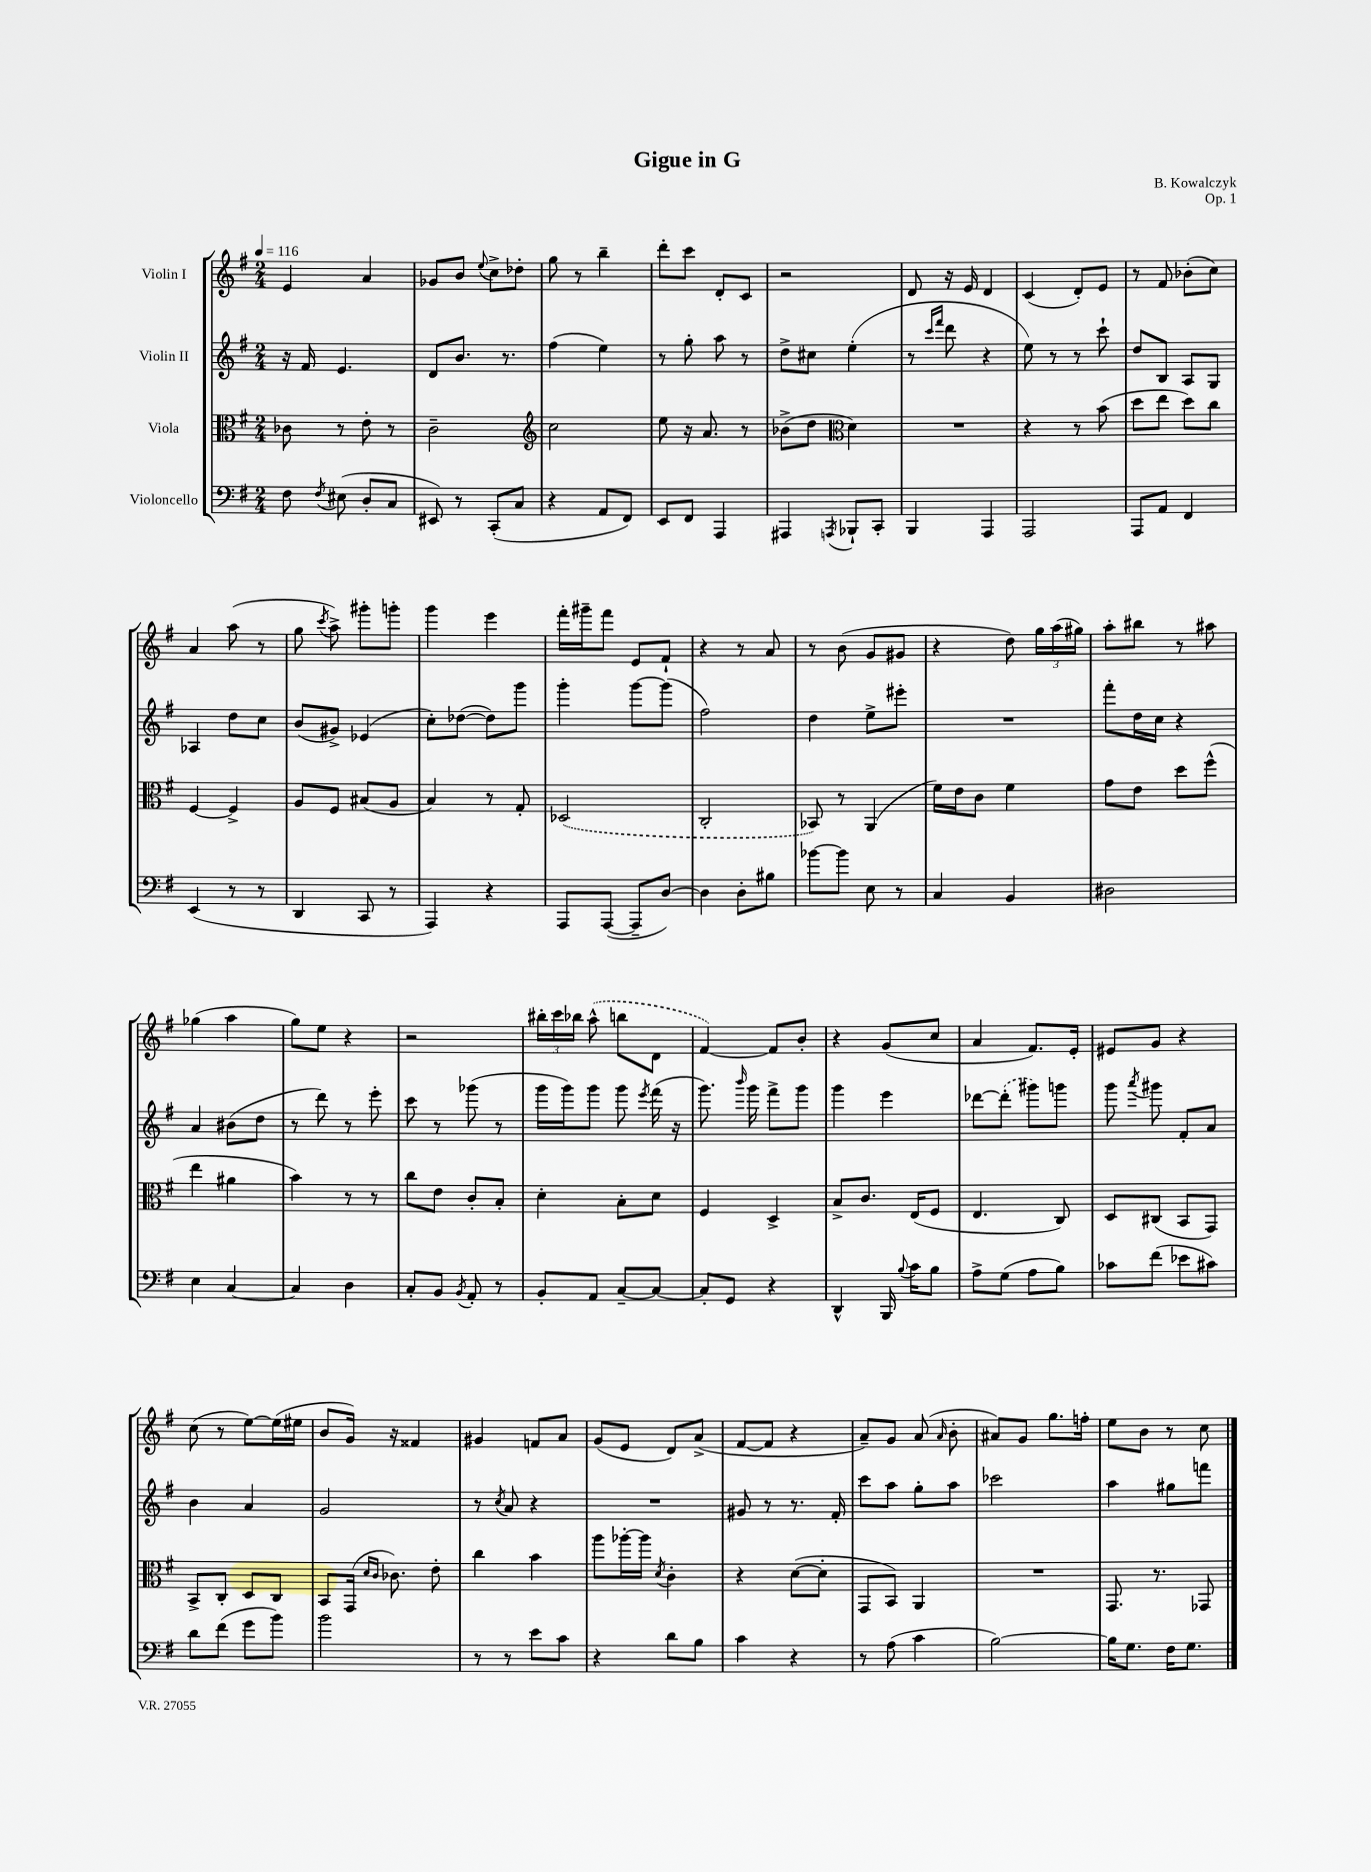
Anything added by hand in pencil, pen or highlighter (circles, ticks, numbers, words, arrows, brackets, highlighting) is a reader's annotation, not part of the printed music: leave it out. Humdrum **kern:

**kern	**kern	**kern	**kern
*staff4	*staff3	*staff2	*staff1
*clefF4	*clefC3	*clefG2	*clefG2
*k[f#]	*k[f#]	*k[f#]	*k[f#]
*M2/4	*M2/4	*M2/4	*M2/4
*MM116	*MM116	*MM116	*MM116
8F#	8c-	16r	4e
.	.	16f#	.
8qF#	.	.	.
(8E#	8r	4.e	.
8D'	8e'	.	4a
8C	8r	.	.
=	=	=	=
8EE#)	2c~	8d	8g-
8r	.	8.b	8b
.	.	.	8qqee
(8CC'	.	.	8cc^
.	.	8.r	.
8C	.	.	8dd-'
=	=	=	=
*	*clefG2	*	*
4r	2cc	(4ff#	8gg
.	.	.	8r
8AA	.	4ee)	4bb~
8FF#)	.	.	.
=	=	=	=
8EE	8ee	8r	8ddd'
8FF#	16r	8gg'	8ccc
.	8.a	.	.
4AAA	.	8aa	8d'
.	8r	8r	8c
=	=	=	=
4AAA#	(8b-^	8dd^	2r
.	8dd	8cc#	.
*	*clefC3	*	*
8qAAA	.	.	.
8BBB-`	4d)	(4ee'	.
8CC'	.	.	.
=	=	=	=
4BBB	2r	8r	8d
.	.	16qqccc	.
.	.	16qqfff#	.
.	.	8ddd	16r
.	.	.	16e
4AAA	.	4r	4d
=	=	=	=
2AAA	4r	8ee)	(4c
.	.	8r	.
.	8r	8r	8d')
.	(8b	8ccc`	8e
=	=	=	=
8AAA	8dd	8dd	8r
8AA	8ee	8B	8f#
4FF#	8dd)	8A	(8b-'
.	8cc	8G	8cc)
=	=	=	=
(4EE	[4F#	4A-	4a
8r	4F#^]	8dd	(8aa
8r	.	8cc	8r
=	=	=	=
4DD	8A	(8b	8gg
.	.	.	8qccc
.	8F#	8g#^)	8aa^)
8CC	(8B#	(4e-	8ggg#'
8r	8A	.	8ggg'
=	=	=	=
4AAA)	4B)	8cc')	4ggg
.	.	([8dd-	.
4r	8r	8dd-])	4eee
.	8G'	8ggg	.
=	=	=	=
8AAA	(2D-	4ggg'	16fff#'
.	.	.	16ggg#~
([8AAA	.	.	8fff#
8AAA~]	.	[8ggg	8e
[8D)	.	(8ggg]	8f#`
=	=	=	=
4D]	2C'	2ff#)	4r
8D'	.	.	8r
8B#	.	.	8a
=	=	=	=
[8b-	8BB-)	4dd	8r
8b-]	8r	.	(8b
8E	(4AA	8ee^	8g
8r	.	8eee#'	8g#
=	=	=	=
4C	16f#)	2r	4r
.	16e	.	.
.	8c	.	.
4BB	4f#	.	8dd)
.	.	.	24gg
.	.	.	(24aa
.	.	.	24gg#)
=	=	=	=
2D#	8g	8fff#'	8aa'
.	8e	16dd	8bb#
.	.	16cc	.
.	8dd	4r	8r
.	(8ff#^^	.	8aa#
=	=	=	=
4E	4ee	4a	(4gg-
[4C	4a#	(8b#	4aa
.	.	8dd	.
=	=	=	=
4C]	4b)	8r	8gg)
.	.	8ddd)	8ee
4D	8r	8r	4r
.	8r	8eee'	.
=	=	=	=
8C'	8cc	8ccc	2r
8BB	8e	8r	.
8qBB	.	.	.
8AA'	8c'	(8ggg-	.
8r	8B'	8r	.
=	=	=	=
8BB'	4d'	16ggg	24bb#'
.	.	.	24ccc
.	.	16ggg)	.
.	.	.	24bb-
8AA	.	8ggg	(8aa^^
[8C~	8B'	8ggg	8bb
.	.	8qeee	.
8C_	8d	(16fff#	8d
.	.	16r	.
=	=	=	=
8C']	4F#	8.ggg)	[4f#)
8GG	.	.	.
.	.	16qqbbb	.
.	.	16ggg	.
4r	4D^	8fff#^	8f#]
.	.	8ggg	8b'
=	=	=	=
4DD^^	8B^	4ggg	4r
.	8.c	.	.
16BBB	.	4eee	(8g
8qqB	.	.	.
16c	(16E	.	.
8B	8F#	.	8cc
=	=	=	=
8A^	4.E	[8ddd-	4a
(8G	.	(8ddd-']	.
8A	.	8ggg#)	8.f#)
8B)	8C)	8ggg	.
.	.	.	16e'
=	=	=	=
8c-	8D	8ggg	8e#
.	.	8qaaa	.
(8f#	(8C#	8ggg#	8g
8e-	8BB	8f#'	4r
8c#)	8GG)	8a	.
=	=	=	=
8d	8BB^	4b	(8cc
(8f#	8C'	.	8r
8g	8D	4a	[8ee)
8b)	8C	.	(16ee]
.	.	.	16ee#
=	=	=	=
2b	8BB	2g	8b
.	(16GG	.	16g)
.	16qqd	.	.
.	16qqc	.	.
.	8.c-)	.	16r
.	.	.	4f##
.	8e'	.	.
=	=	=	=
8r	4cc	8r	4g#
.	.	8qcc	.
8r	.	8a	.
8e	4b	4r	8f
8c	.	.	8a
=	=	=	=
4r	8aa	2r	(8g
.	[16aa-'	.	8e
.	16aa-]	.	.
.	8qd	.	.
8d	4c'	.	8d)
8B	.	.	(8a^
=	=	=	=
4c	4r	8g#	[8f#
.	.	8r	8f#]
4r	([8d	8.r	4r
.	8d']	.	.
.	.	16f#'	.
=	=	=	=
8r	8GG	8ccc	8a~)
(8A	8BB)	8aa	8g
4c	4AA	8gg'	(8a
.	.	.	16qqa
.	.	8aa	8b'
=	=	=	=
[2B)	2r	2ccc-	8a#)
.	.	.	8g
.	.	.	8.gg
.	.	.	16ff'
=	=	=	=
16B]	8.GG	4aa	8ee
8.G	.	.	.
.	.	.	8b
.	8.r	.	.
16F#	.	8gg#	8r
8.G	.	.	.
.	8GG-	8fff	8cc
==	==	==	==
*-	*-	*-	*-
